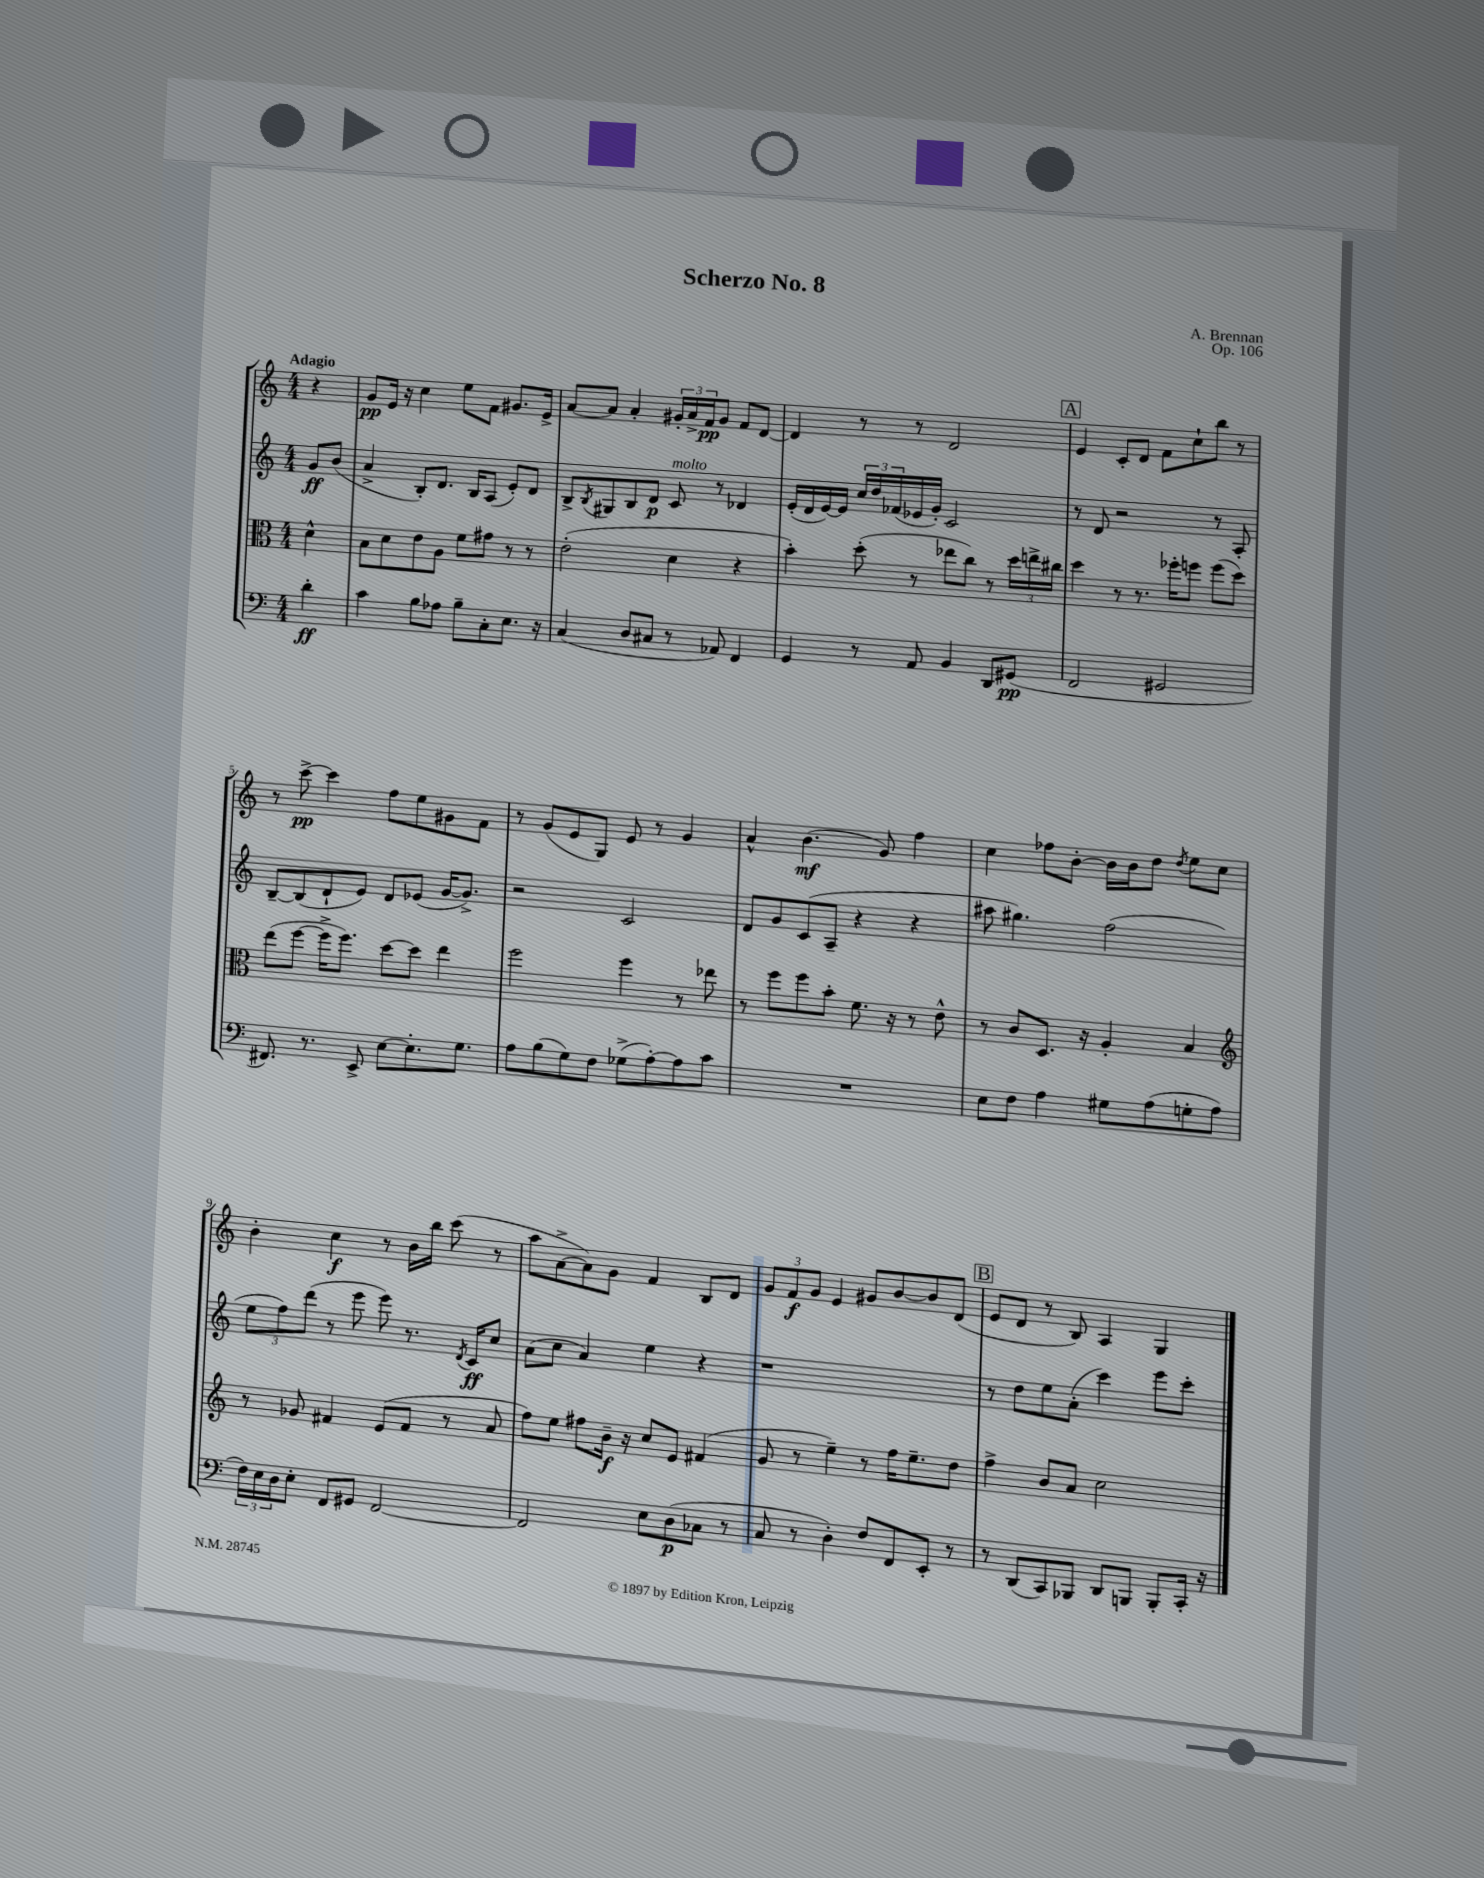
\header { title = "Scherzo No. 8" composer = "A. Brennan" opus = "Op. 106" }
<<
\new StaffGroup <<
\new Staff = "s0" {
    \clef treble \key c \major \numericTimeSignature \time 4/4 \partial 4 \tempo "Adagio"
    r4 |
    g'8\pp e'16 r16 c''4 e''8 f'8 gis'8. e'16-> |
    a'8~ a'8 a'4-. \tuplet 3/2 { gis'16-. a'16-> f'16\pp } gis'8 f'8 d'8~ |
    d'4 r8 r8 d'2 |
    \mark \markup { \box "A" } e'4 c'8-. d'8 f'8 c''8-! b''8 r8 |
    r8 c'''8~->\pp c'''4 f''8 e''8 gis'8 f'8 |
    r8 g'8( e'8 g8) e'8 r8 g'4 |
    a'4-^ b'4.\mf( g'8) f''4 |
    c''4 fes''8 b'8~-. b'16 b'16 d''8 \acciaccatura { d''8 } e''8 c''8 |
    b'4-. c''4\f r8 b'16 b''16 c'''8( r8 |
    a''8 a'8~-> a'8) g'8 f'4 b8 d'8 |
    \tuplet 3/2 { g'8 f'8\f g'8 } e'4 gis'8 b'8~ b'8 d'8( |
    \mark \markup { \box "B" } e'8 d'8 r8 b8) a4 g4 \bar "|." |
}
\new Staff = "s1" {
    \clef treble \key c \major \numericTimeSignature \time 4/4 \partial 4
    g'8\ff b'8( |
    a'4-> b8-.) d'8. b16 a8( e'8-.) d'8 |
    b8-> \acciaccatura { b8 } gis8 b8 d'8\p c'8^\markup { \italic "molto" } r8 des'4 |
    e'16-.( d'16 e'16~) e'16 \tuplet 3/2 { c''16 d''16 fes'16( } ees'16 g'16-.) c'2 |
    \mark \markup { \box "A" } r8 d'8 r2 r8 a8-. |
    b8~-- b8( d'8-! e'8) d'8 ees'8( g'16~ g'8.->) |
    r2 c'2 |
    d'8 g'8 c'8( a8-- r4 r4 |
    ais''8 gis''4.) f''2( |
    \tuplet 3/2 { e''8 f''8) d'''8( } r8 e'''8 e'''8) r8. \acciaccatura { d'8 } c'16\ff c''8 |
    a'8( c''8 a'4) e''4 r4 |
    r1 |
    \mark \markup { \box "B" } r8 d''8 e''8 a'8-.( c'''4) e'''8 c'''8-. \bar "|." |
}
\new Staff = "s2" {
    \clef alto \key c \major \numericTimeSignature \time 4/4 \partial 4
    d'4-^ |
    b8 d'8 e'8 a8 f'8 gis'8 r8 r8 |
    e'2-.( d'4 r4 |
    b'4-.) d''8-.( r8 ees''8 c''8) r8 \tuplet 3/2 { d''16 e''16-> cis''16 } |
    \mark \markup { \box "A" } d''4 r8 r8. fes''16-. f''8 f''8( d''8) |
    e''8( f''8~ f''16-> f''8.) d''8~ d''8 e''4 |
    f''2 f''4 r8 ees''8 |
    r8 f''8 f''8 b'8-. f'8. r16 r8 e'8-^ |
    r8 c'8 d8. r16 a4-. b4 |
    \clef treble r8 ges'8 fis'4 e'8( fis'8 r8 a'8 |
    f''8) e''8 fis''8 b'16--\f r16 c''8 e'8 fis'4( |
    g'8 r8 e''4--) r8 f''16 e''8.-- d''8 |
    \mark \markup { \box "B" } f''4-> b'8 a'8 c''2 \bar "|." |
}
\new Staff = "s3" {
    \clef bass \key c \major \numericTimeSignature \time 4/4 \partial 4
    d'4-.\ff |
    c'4 b8 aes8 b8-- c8-. e8. r16 |
    c4( d8 cis8 r8 aes,8) f,4 |
    g,4 r8 a,8 b,4 d,8 gis,8\pp( |
    \mark \markup { \box "A" } f,2 gis,2 |
    fis,8.) r8. e,8-> e8~ e8.-. g8. |
    a8 b8( g8) f8 ges8->( a8~-.) a8 c'8 |
    R1 |
    e8 f8 a4 gis8 a8( g8-. a8 |
    \tuplet 3/2 { f16) e16 d16 } e8-. f,8 gis,8 f,2~ |
    f,2 e8 d8\p( ces8 r8 |
    c8 r8 d4-.) f8 f,8 e,8-. r8 |
    \mark \markup { \box "B" } r8 d,8( c,8) bes,,8 d,8 b,,8 b,,8-. c,16-. r16 \bar "|." |
}
>>
>>
